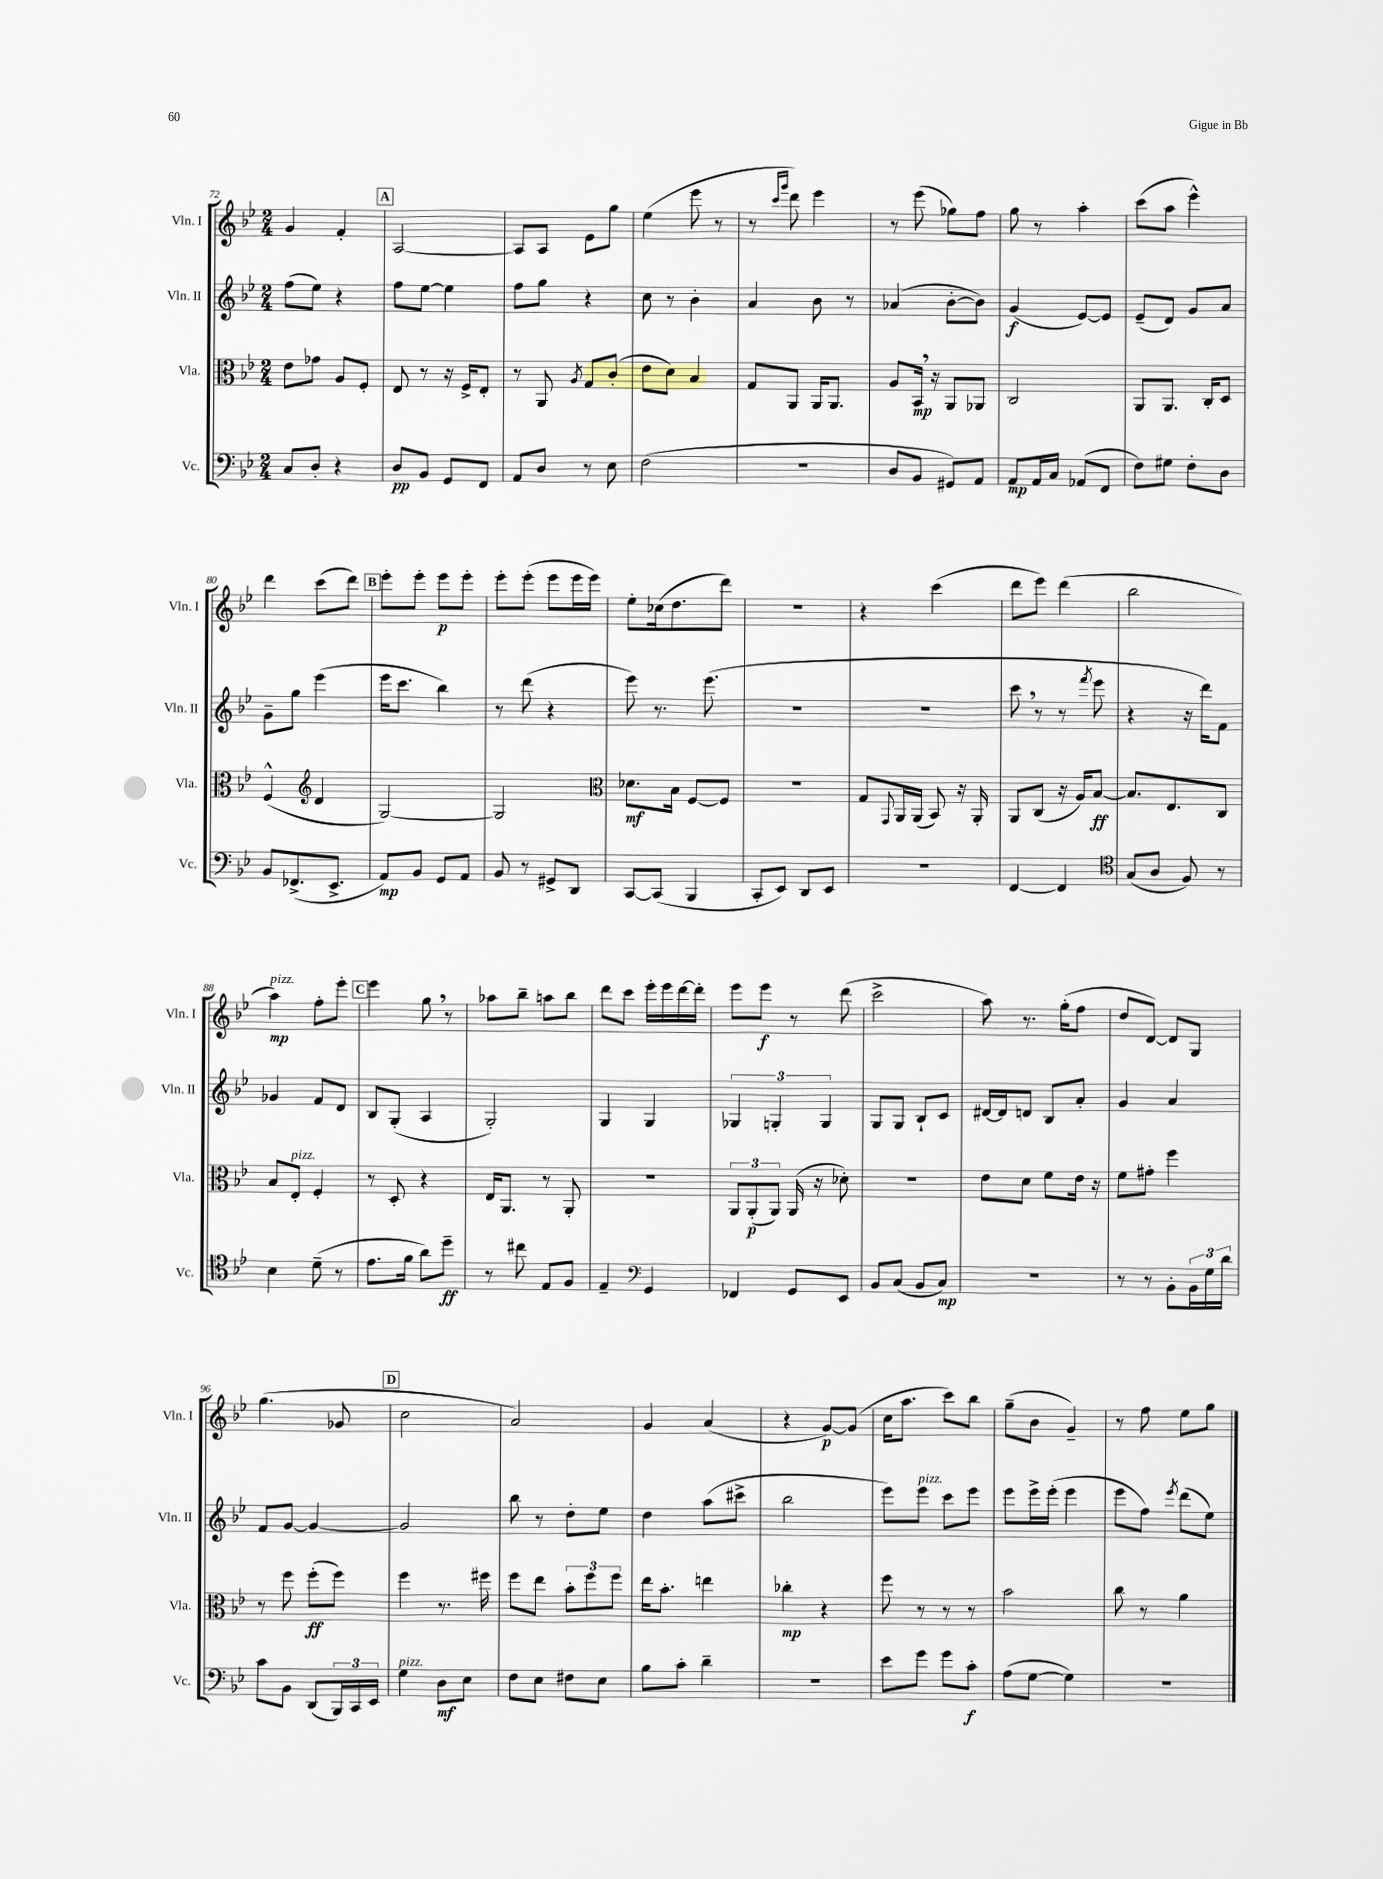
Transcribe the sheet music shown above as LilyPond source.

<<
\new StaffGroup <<
\new Staff = "s0" \with { instrumentName = "Vln. I" shortInstrumentName = "Vln. I" } {
    \clef treble \key bes \major \numericTimeSignature \time 2/4
    g'4 f'4-. |
    \mark \markup { \box "A" } a2~ |
    a8 a8 ees'8 g''8 |
    ees''4( ees'''8 r8 |
    r8 \grace { c'''16 g'''16 } d'''8) ees'''4 |
    r8 ees'''8( ges''8) f''8 |
    g''8 r8 a''4-. |
    c'''8( a''8 ees'''4-^) |
    d'''4 c'''8( d'''8) |
    \mark \markup { \box "B" } ees'''8-. ees'''8-. ees'''8\p ees'''8-. |
    ees'''8-. ees'''8-.( ees'''8 ees'''16 ees'''16) |
    ees''8-. ces''16( d''8. d'''8) |
    r2 |
    r4 c'''4( |
    d'''8 ees'''8) d'''4( |
    bes''2 |
    a''4\mp^\markup { \italic "pizz." }) f''8-. ees'''8-. |
    \mark \markup { \box "C" } ees'''4 g''8 \breathe r8 |
    aes''8 bes''8-- a''8 bes''8 |
    d'''8 c'''8 ees'''16-. ees'''16 d'''16~ d'''16-. |
    ees'''8 ees'''8\f r8 d'''8( |
    c'''2-> |
    a''8) r8. g''16-.( f''8 |
    d''8 d'8~) d'8 g8 |
    g''4.( ges'8 |
    \mark \markup { \box "D" } c''2 |
    a'2) |
    g'4 a'4( |
    r4 g'8~\p) g'8( |
    c''16 a''8. c'''8) bes''8 |
    g''8--( bes'8 g'4--) |
    r8 f''8 ees''8 g''8 \bar "|." |
}
\new Staff = "s1" \with { instrumentName = "Vln. II" shortInstrumentName = "Vln. II" } {
    \clef treble \key bes \major \numericTimeSignature \time 2/4
    f''8( ees''8) r4 |
    \mark \markup { \box "A" } f''8 ees''8~ ees''4 |
    f''8 g''8 r4 |
    c''8 r8 bes'4-. |
    a'4 bes'8 r8 |
    aes'4( bes'8~-. bes'8) |
    g'4\f( ees'8~) ees'8 |
    ees'8--( d'8) g'8 a'8 |
    g'8-- g''8 ees'''4( |
    \mark \markup { \box "B" } ees'''16 c'''8. bes''4) |
    r8 d'''8( r4 |
    ees'''8) r8. ees'''8.( |
    r2 |
    r2 |
    c'''8 \breathe r8 r8 \acciaccatura { f'''8 } ees'''8 |
    r4 r16 d'''16) f'8 |
    ges'4 f'8 d'8 |
    \mark \markup { \box "C" } bes8 g8-.( a4 |
    g2-.) |
    g4 g4 |
    \tuplet 3/2 { ges4 g4-. g4 } |
    g8 g8 bes8-! c'8 |
    dis'16~ dis'16 d'8 bes8 a'8-. |
    g'4 a'4 |
    f'8 g'8~ g'4~ |
    \mark \markup { \box "D" } g'2 |
    bes''8 r8 d''8-. ees''8 |
    d''4 a''8( cis'''8-> |
    bes''2 |
    ees'''8) ees'''8^\markup { \italic "pizz." } c'''8 ees'''8 |
    ees'''8 ees'''16-> ees'''16-.( ees'''4 |
    ees'''8 f''8) \acciaccatura { ees'''8 } d'''8( ees''8) \bar "|." |
}
\new Staff = "s2" \with { instrumentName = "Vla." shortInstrumentName = "Vla." } {
    \clef alto \key bes \major \numericTimeSignature \time 2/4
    ees'8 ges'8 a8 f8-. |
    \mark \markup { \box "A" } ees8 r8 r16 f16-> ees8-. |
    r8 a,8 \acciaccatura { a8 } g8 c'8-.( |
    ees'8 d'8) bes4 |
    g8 a,8 a,16 a,8. |
    a8 bes,16\mp \breathe r16 a,8 aes,8 |
    c2 |
    a,8 a,8. c16-. d8 |
    f4-^( \clef treble d'4 |
    \mark \markup { \box "B" } g2~) |
    g2 |
    \clef alto des'8.\mf bes16 f8~ f8 |
    r2 |
    g8 \appoggiatura { g,8 } a,16 a,16( bes,8) r16 a,16-. |
    a,8 c8( r16 a16) bes8~\ff |
    bes8. ees8. c8 |
    bes8 ees8-.^\markup { \italic "pizz." } f4-. |
    \mark \markup { \box "C" } r8 d8-. r4 |
    ees16 a,8. r8 a,8-. |
    r2 |
    \tuplet 3/2 { a,8 a,8-.\p( a,8) } a,16( r16 des'8-.) |
    r2 |
    ees'8 d'8 f'8 ees'16 r16 |
    f'8 gis'8-. f''4 |
    r8 f''8 f''8-.\ff( f''8) |
    \mark \markup { \box "D" } f''4 r8. fis''16 |
    f''8 ees''8 \tuplet 3/2 { bes'8-. f''8 f''8 } |
    ees''16 bes'8.-. e''4 |
    ces''4-.\mp r4 |
    f''8 r8 r8 r8 |
    bes'2 |
    c''8 r8 a'4 \bar "|." |
}
\new Staff = "s3" \with { instrumentName = "Vc." shortInstrumentName = "Vc." } {
    \clef bass \key bes \major \numericTimeSignature \time 2/4
    c8 d8-. r4 |
    \mark \markup { \box "A" } d8\pp bes,8 g,8 f,8 |
    a,8 d8 r8 ees8 |
    f2( |
    R2 |
    d8 bes,8 gis,8) a,8 |
    a,8\mp a,16 c16 aes,8( f,8 |
    f8) gis8 f8-. d8 |
    bes,8 fes,8.->( ees,8.-> |
    \mark \markup { \box "B" } a,8\mp) bes,8 g,8 a,8 |
    bes,8 r8 gis,8-> d,8 |
    c,8~ c,8( bes,,4 |
    c,8-. ees,8) d,8 ees,8 |
    R2 |
    f,4~ f,4 |
    \clef tenor g8( a8 f8) r8 |
    bes4 d'8--( r8 |
    \mark \markup { \box "C" } ees'8. f'16 a'8) d''8--\ff |
    r8 cis''8 ees8 f8 |
    ees4-- \clef bass g,4 |
    fes,4 g,8 ees,8 |
    bes,8 c8( bes,8 c8\mp) |
    R2 |
    r8 r8 bes,8-. \tuplet 3/2 { bes,16 g16 d'16 } |
    c'8 bes,8 d,8( \tuplet 3/2 { bes,,16) c,16 ees,16 } |
    \mark \markup { \box "D" } g4^\markup { \italic "pizz." } d8\mf ees8 |
    f8 ees8 fis8 ees8 |
    bes8 c'8-. d'4-- |
    r2 |
    ees'8 g'8 g'8 c'8-.\f |
    a8( g8~ g4) |
    r2 \bar "|." |
}
>>
>>
\layout { \context { \Score currentBarNumber = #72 } }
